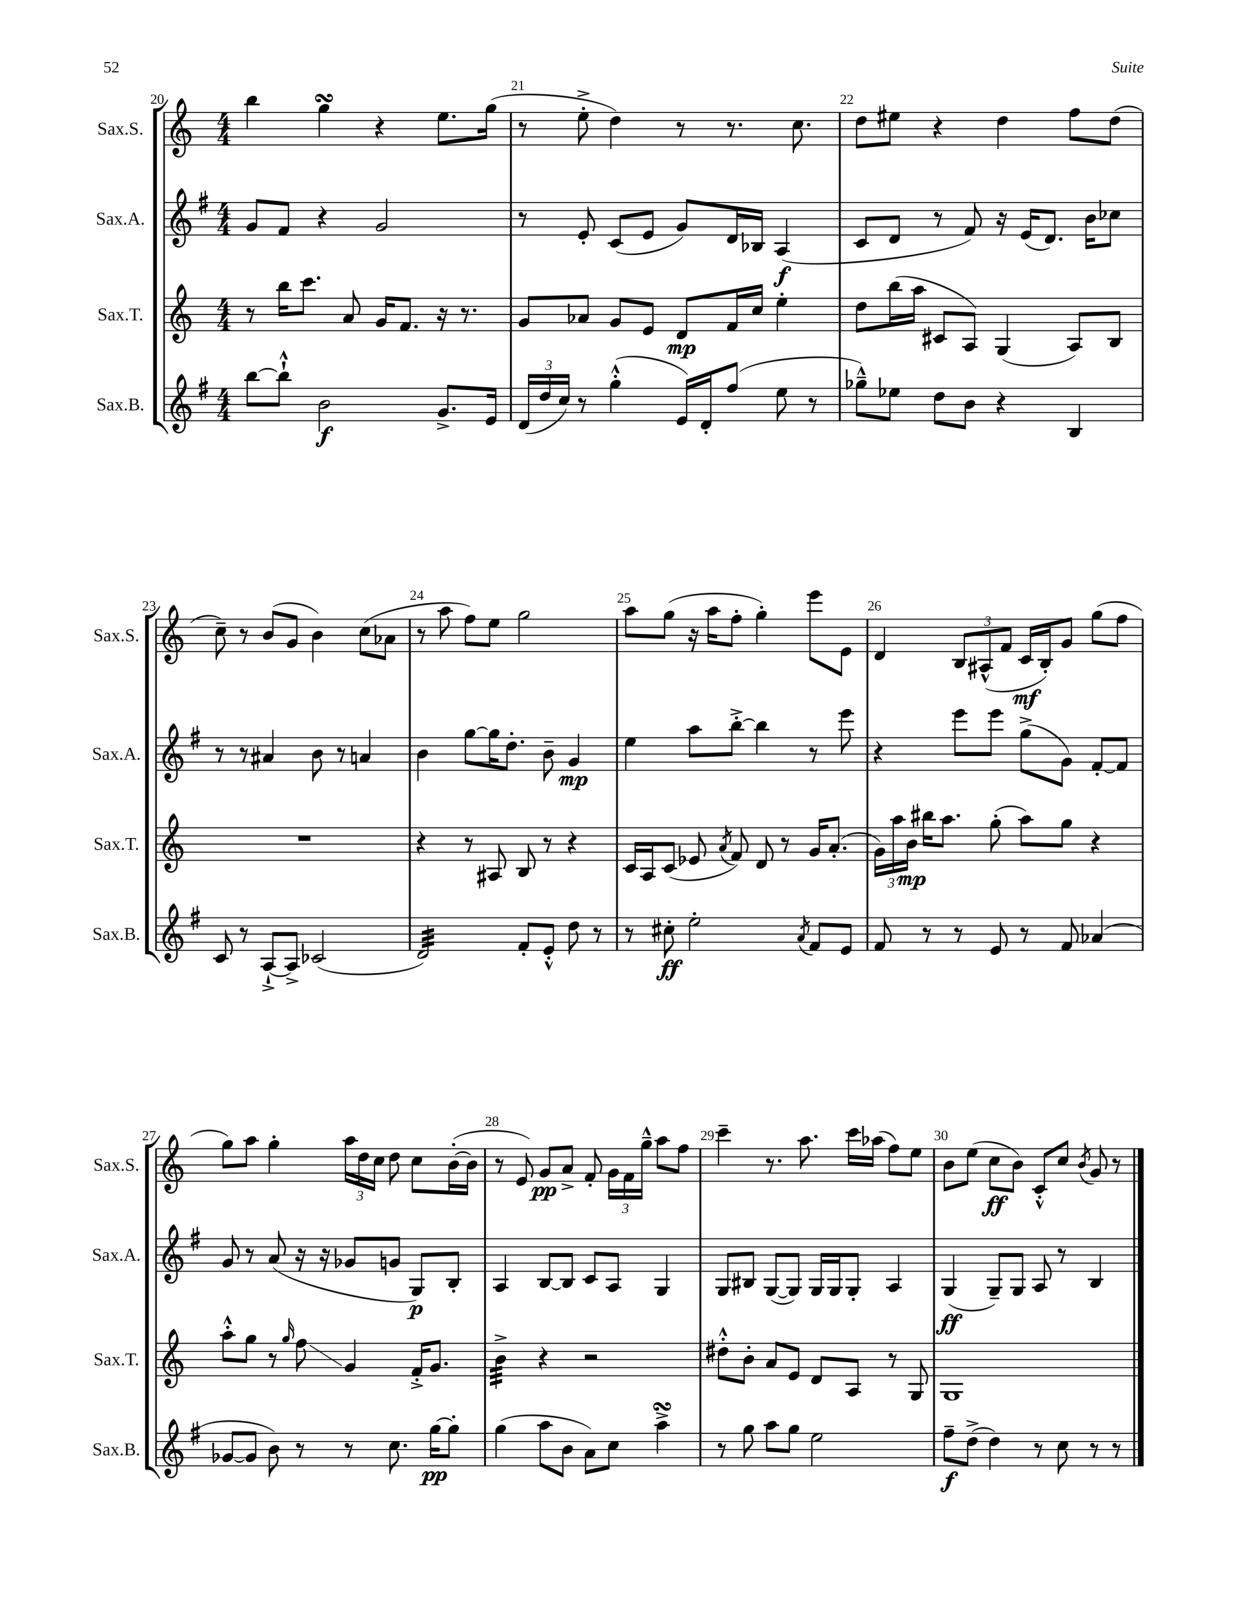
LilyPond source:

<<
\new StaffGroup <<
\new Staff = "s0" \with { instrumentName = "Sax.S." shortInstrumentName = "Sax.S." } {
    \clef treble \key c \major \numericTimeSignature \time 4/4
    \autoBeamOff b''4 g''4\turn r4 e''8.[ g''16]( |
    r8 e''8-.-> d''4) r8 r8. c''8. |
    d''8[ eis''8] r4 d''4 f''8[ d''8]( |
    c''8--) r8 b'8[( g'8] b'4) c''8[( aes'8] |
    r8 a''8 f''8[) e''8] g''2 |
    a''8[ g''8]( r16 a''16[ f''8]-. g''4-.) e'''8[ e'8] |
    d'4 \tuplet 3/2 { b8[ ais8-^( f'8] } c'16[\mf b16-.) g'8] g''8[( f''8] |
    g''8[) a''8] g''4-. \tuplet 3/2 { a''16[ d''16 c''16] } d''8 c''8[ b'16~-.( b'16] |
    r8 e'8) g'8[\pp a'8]-> f'8-. \tuplet 3/2 { g'16[ f'16 g''16]---^ } a''8[ f''8] |
    c'''4-- r8. a''8. c'''16[ aes''16]( f''8[) e''8] |
    b'8[ e''8]( c''8[\ff b'8]) c'8[-.-^ c''8] \acciaccatura { b'8 } g'8 r8 \bar "|." |
}
\new Staff = "s1" \with { instrumentName = "Sax.A." shortInstrumentName = "Sax.A." } {
    \clef treble \key g \major \numericTimeSignature \time 4/4
    \autoBeamOff g'8[ fis'8] r4 g'2 |
    r8 e'8-. c'8[( e'8] g'8[) d'16 bes16] a4\f( |
    c'8[ d'8] r8 fis'8) r16 e'16[( d'8.]) b'16[ ces''8] |
    r8 r8 ais'4 b'8 r8 a'4 |
    b'4 g''8[~ g''16 d''8.]-. b'8-- g'4\mp |
    e''4 a''8[ b''8]~-.-> b''4 r8 e'''8 |
    r4 e'''8[ e'''8] g''8[->( g'8]) fis'8[~-. fis'8] |
    g'8 r8 a'8( r16 r16 ges'8[ g'8] g8[\p) b8]-. |
    a4 b8[~ b8] c'8[ a8] g4 |
    g8[ bis8] g8[~( g8]) g16[ g16 g8]-. a4 |
    g4\ff( g8[--) g8] a8 r8 b4 \bar "|." |
}
\new Staff = "s2" \with { instrumentName = "Sax.T." shortInstrumentName = "Sax.T." } {
    \clef treble \key c \major \numericTimeSignature \time 4/4
    \autoBeamOff r8 b''16[ c'''8.] a'8 g'16[ f'8.] r16 r8. |
    g'8[ aes'8] g'8[ e'8] d'8[\mp f'16 c''16] e''4-. |
    d''8[ b''16( a''16] cis'8[ a8]) g4( a8[) b8] |
    R1 |
    r4 r8 ais8 b8 r8 r4 |
    c'16[ a16 c'8]( ees'8 \acciaccatura { a'8 } f'8) d'8 r8 g'16[ a'8.]-.( |
    \tuplet 3/2 { g'16[) a''16 b'16]\mp } bis''16[ a''8.] g''8-.( a''8[) g''8] r4 |
    a''8[-.-^ g''8] r8 \grace { g''16 } f''8\glissando g'4 f'16[-.-> g'8.] |
    b'4:32-> r4 r2 |
    dis''8[-.-^ b'8]-. a'8[ e'8] d'8[ a8] r8 g8 |
    g1 \bar "|." |
}
\new Staff = "s3" \with { instrumentName = "Sax.B." shortInstrumentName = "Sax.B." } {
    \clef treble \key g \major \numericTimeSignature \time 4/4
    \autoBeamOff b''8[~ b''8]-!-^ b'2\f g'8.[-> e'16] |
    \tuplet 3/2 { d'16[( d''16 c''16]) } r8 g''4-.-^( e'16[) d'16-. fis''8]( e''8 r8 |
    ges''8[---^) ees''8] d''8[ b'8] r4 b4 |
    c'8 r8 a8[~-!-> a8]-> ces'2( |
    d'2:32) fis'8[-. e'8]-.-^ d''8 r8 |
    r8 cis''8-.\ff e''2-. \acciaccatura { a'8 } fis'8[ e'8] |
    fis'8 r8 r8 e'8 r8 fis'8 aes'4( |
    ges'8[~ ges'8] b'8) r8 r8 c''8. g''16[~\pp g''8]-. |
    g''4( a''8[ b'8] a'8[) c''8] a''4->\turn |
    r8 g''8 a''8[ g''8] e''2 |
    fis''8[--\f d''8]->( d''4) r8 c''8 r8 r8 \bar "|." |
}
>>
>>
\layout { \context { \Score currentBarNumber = #20 \override BarNumber.break-visibility = ##(#f #t #t) barNumberVisibility = #all-bar-numbers-visible } }
